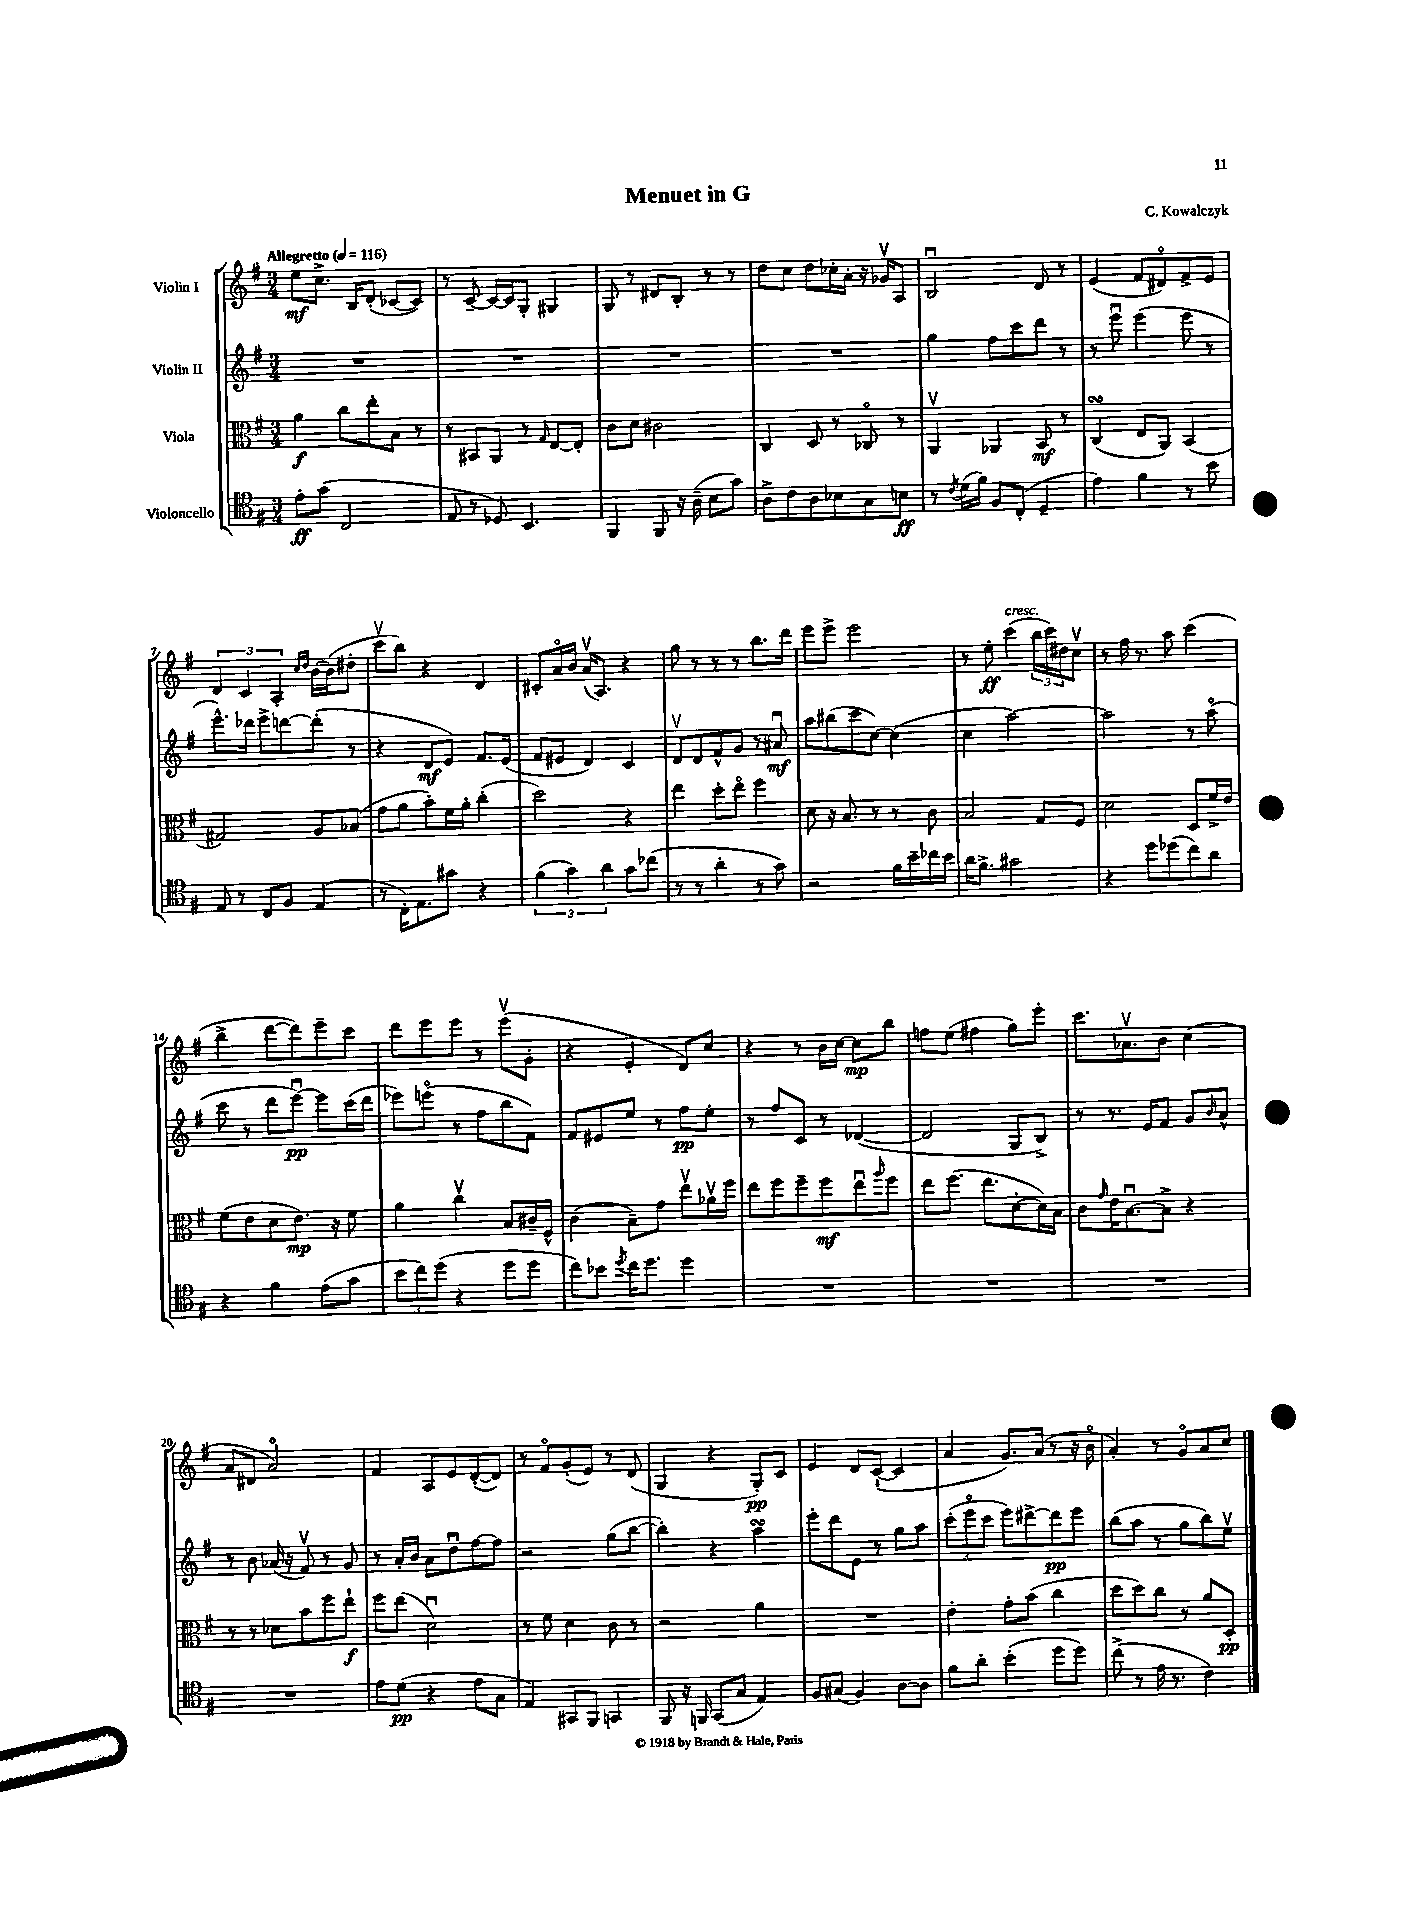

**kern	**kern	**kern	**kern
*staff4	*staff3	*staff2	*staff1
*clefC4	*clefC3	*clefG2	*clefG2
*k[f#]	*k[f#]	*k[f#]	*k[f#]
*M3/4	*M3/4	*M3/4	*M3/4
*MM116	*MM116	*MM116	*MM116
8e'	4a	2.r	8ee
(8g	.	.	8.cc^
2C	8cc	.	.
.	.	.	16B
.	8ee'	.	(8d'
.	8B	.	[8c-
.	8r	.	8c-])
=	=	=	=
8E	8r	2.r	8r
8r	8BB#	.	[8c~
8D-)	8AA	.	16c_
.	.	.	16c]
4.BB	8r	.	8G'
.	16qqG	.	.
.	[8E	.	4G#
.	8E']	.	.
=	=	=	=
4FF#	8c	2.r	8G
.	8d	.	8r
8FF#	2c#	.	8d#
16r	.	.	8B'
(16A~	.	.	.
8B	.	.	8r
8g)	.	.	8r
=	=	=	=
8A^	4C	2.r	8dd
8c	.	.	8cc
8A	8D	.	8dd
8B-	8r	.	16cc-'
.	.	.	16a'
8G	8C-o	.	16r
.	.	.	16g-v
8B	8r	.	8A
=	=	=	=
8r	4AAv	4gg	2Bu
8qc	.	.	.
(16d	.	.	.
16f#)	.	.	.
8F#	4AA-	8ff#	.
(8C'	.	8ccc	.
4D~	8BB	8ddd	8d
.	8r	8r	8r
=	=	=	=
4e)	(4C	8r	(4e
.	.	8eeeu	.
4f#	8E	(4eee	8f#
.	8AA)	.	8d#o)
8r	(4BB	8eee	8f#^
8b	.	8r	8e
=	=	=	=
8E	2G#)	8.eee^^)	6d
8r	.	.	.
.	.	.	6c
.	.	16ddd-	.
8C	.	8eee^	.
.	.	.	6A'
8F#	.	[8ddd	.
.	.	.	16qqcc
.	.	.	16qqdd
(4E	8A	(8ddd']	[16b
.	.	.	(16b]
.	(8B-	8r	8dd#'
=	=	=	=
8r	8g	4r	8cccv
16C')	8a	.	8bb)
8.E	.	.	.
.	8b')	8d	4r
8g#	16f#	8e)	.
.	16a'	.	.
4r	(4cc'	8.f#	4d
.	.	(16e	.
=	=	=	=
(6f#	2dd)	8f#	8c#'
.	.	8e#	16ao
6g)	.	.	.
.	.	.	16b
.	.	4d)	(16av
.	.	.	8.A)
6a	.	.	.
8g	4r	4c	4r
(8cc-	.	.	.
=	=	=	=
8r	4ee	8dv	8gg
8r	.	8d	8r
4a'	8dd'	8f#^^	8r
.	8eeo	8g	8r
8r	4ff#	8r	8.bb
8g)	.	8a#u	.
.	.	.	16ddd
=	=	=	=
2r	8d	8aa	8eee
.	16r	(8bb#	8eee^
.	8.B	.	.
.	.	8ccc	2eee
.	8r	[8cc)	.
16f#	8r	(4cc]	.
16b~	.	.	.
16cc-	8c	.	.
16b	.	.	.
=	=	=	=
16a	2B	4cc	8r
8.f#^	.	.	.
.	.	.	8ee'
2g#	.	[2aa)	(4ccc
.	8G	.	24bb
.	.	.	24ccc)
.	.	.	24dd#
.	8F#	.	8ccv
=	=	=	=
4r	2d	2aa]	8r
.	.	.	16ff#
.	.	.	8.r
8dd	.	.	.
(8dd-	.	.	8aa
8cc)	8D	8r	(4ccc
8a	16f#^	(8aao	.
.	16e	.	.
=	=	=	=
4r	(8f#	8ccc	4bb^
.	8e	8r	.
4f#	8d	8ddd	[8ddd
.	8.e)	[8eeeu)	8ddd])
(8e	.	8eee]	8eee~
.	16r	.	.
8g	8f#	(16ccc	8ccc
.	.	16ddd	.
=	=	=	=
12b	4a	8eee-)	8ddd
12cc)	.	.	.
.	.	(8eeeo	8eee
(12dd	.	.	.
4r	4ccv	8r	8eee
.	.	8ff#	8r
8dd	8B	8bb	(8eeev
8dd	16c#~	8f#)	8g'
.	16F#^^	.	.
=	=	=	=
8cc)	(4c	8f#	4r
8b-	.	8e#	.
8qdd	.	.	.
16cc	8B~)	8ee	4e'
8.dd	.	.	.
.	8g	8r	.
4dd	8eev	8ff#	8d)
.	16a-v	8ee'	8cc
.	16ff#	.	.
=	=	=	=
2.r	8ee	8r	4r
.	8ff#	8ff#	.
.	8ff#~	8c	8r
.	8ff#	8r	16b
.	.	.	[16cc
.	8eeu	([4d-	8cc]
.	16qqaa	.	.
.	8ff#	.	8bb
=	=	=	=
2.r	8ee	2d-]	8ff
.	(8.ff#	.	(8ee
.	.	.	4ff#
.	8.ee	.	.
.	[8d'	8G	8gg)
.	16d])	8B^)	8eee'
.	16B	.	.
=	=	=	=
2.r	8c	8r	8.ccc
.	16qqg	.	.
.	16e	8.r	.
.	[8.Bu	.	8.a-v
.	.	16e	.
.	8B^]	8f#	8b
.	4r	8g	(4cc
.	.	16qqb	.
.	.	8a^^	.
=	=	=	=
2.r	8r	8r	8a
.	8r	8b	8d#
.	8d-	(16a-	2ao)
.	.	16r	.
.	8b	8f#v)	.
.	8ff#	8r	.
.	8ee`	8g	.
=	=	=	=
8e	8ff#	8r	4f#
(8d	(8ee	16a'	.
.	.	16b	.
4r	2du)	8a	8A
.	.	8ddu	8e
8e	.	[8ff#	([8d'
8G	.	8ff#]	8d])
=	=	=	=
4E)	8r	2r	8r
.	8f#	.	8f#o
8GG#	4d	.	(8g'
8FF#	.	.	8e)
4GG	8c	(8gg	8r
.	8r	[8bb	(8d
=	=	=	=
8FF#	2r	4bb'])	4G
16r	.	.	.
16FF	.	.	.
(8GG	.	4r	4r
8G	.	.	.
4E)	4a	4aa	8G')
.	.	.	8c
=	=	=	=
8F#	2.r	8eee'	4e
(8G#	.	8ddd	.
4F#)	.	8e	8d
.	.	8r	([8c`
[8A	.	8gg	4c]
8A]	.	8aa	.
=	=	=	=
8f#	4e'	(12ccc'	4a
.	.	12eeeo	.
8a'	.	.	.
.	.	12ccc	.
(4b'	8g'	8eee)	8.g)
.	(8b	[8ddd#^	.
.	.	.	(16a
8dd	4cc	8ddd#]	8r
8dd)	.	8eee	16r
.	.	.	16bo
=	=	=	=
(8cc^	8dd	(8bb	4a')
8r	8dd)	8aa	.
16e	8cc	8r	8r
8.r	.	.	.
.	8r	8gg	8go
4c)	8a	8bb)	8a
.	8D'	8eev	8cc
==	==	==	==
*-	*-	*-	*-
